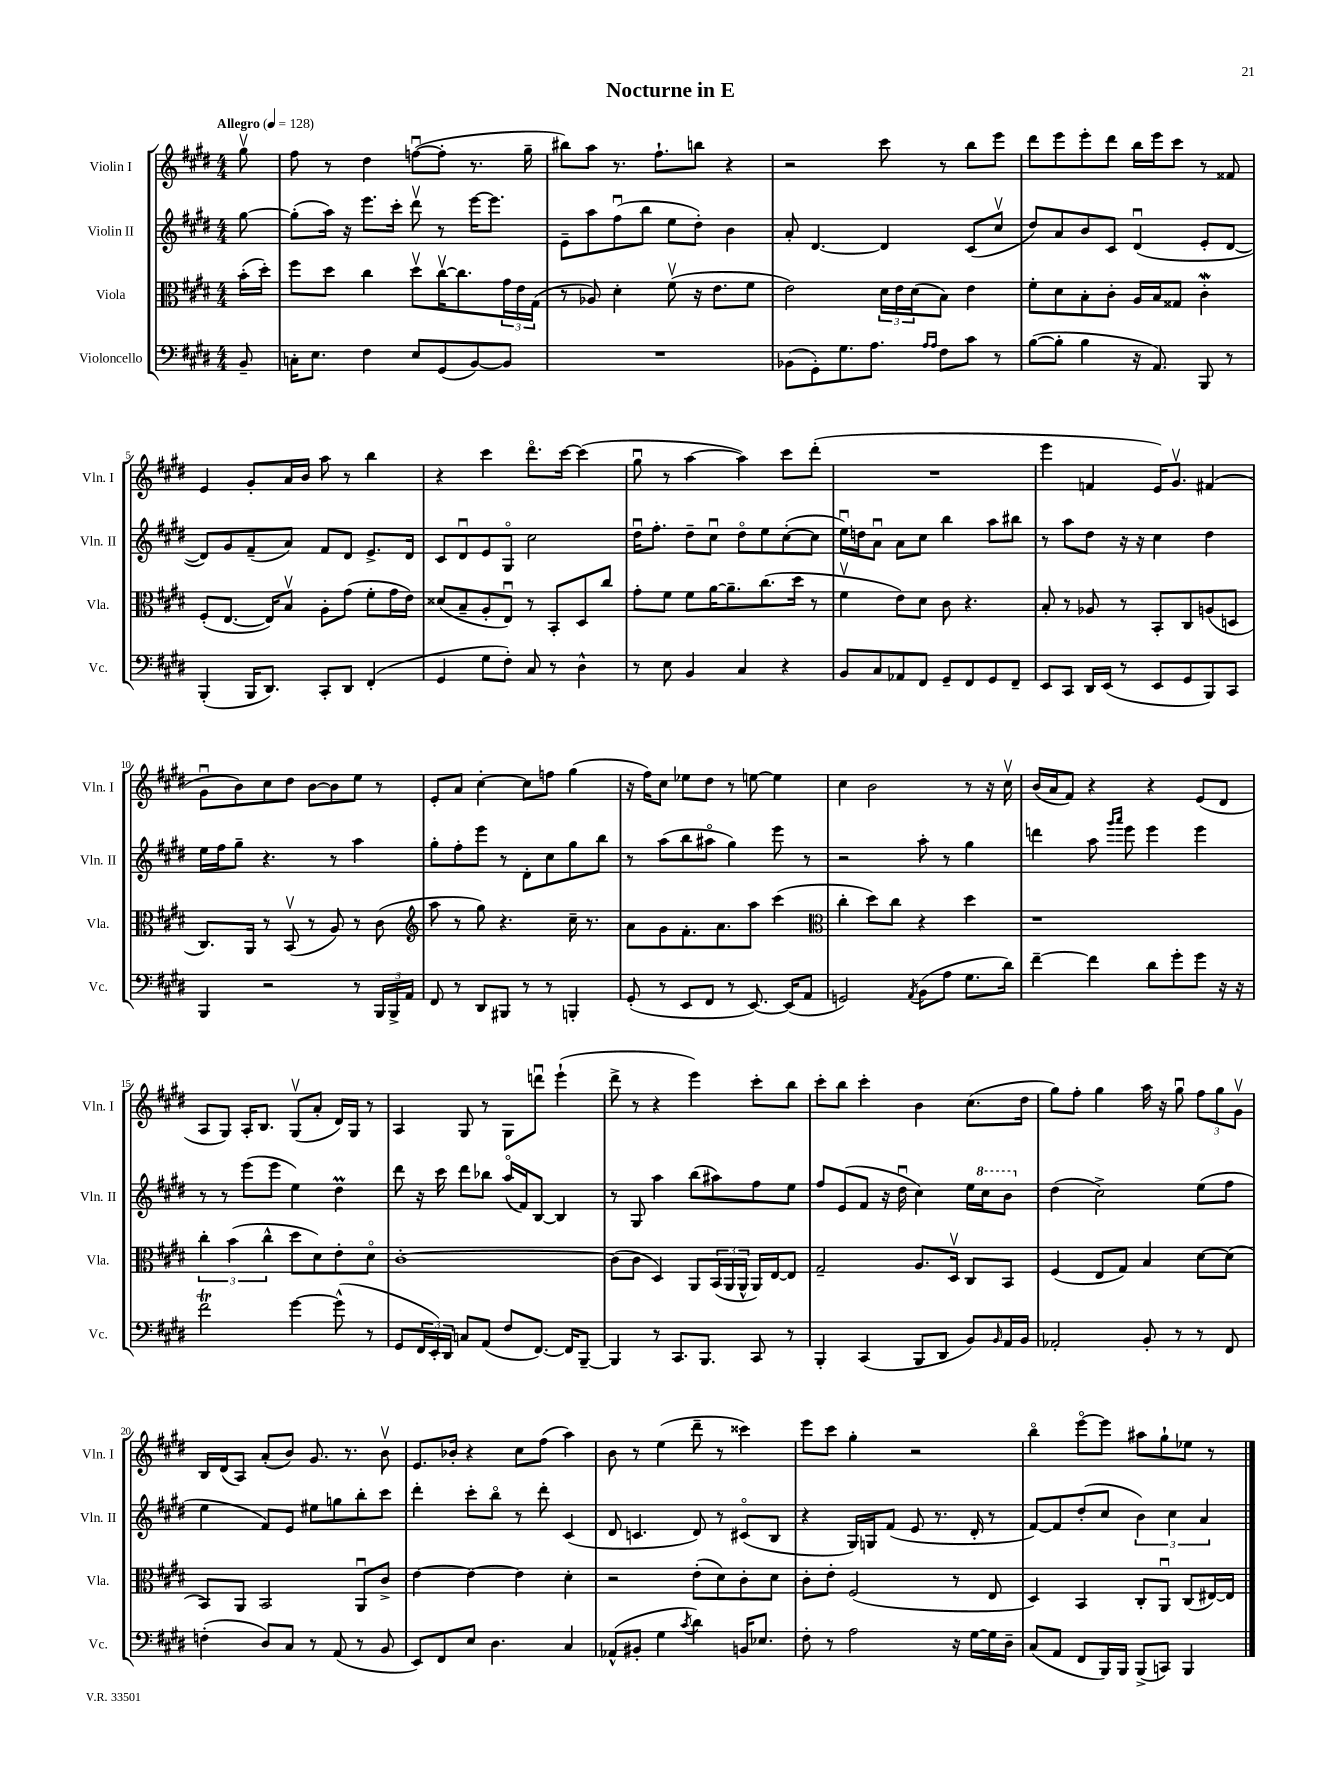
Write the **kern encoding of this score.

**kern	**kern	**kern	**kern
*staff4	*staff3	*staff2	*staff1
*clefF4	*clefC3	*clefG2	*clefG2
*k[f#c#g#d#]	*k[f#c#g#d#]	*k[f#c#g#d#]	*k[f#c#g#d#]
*M4/4	*M4/4	*M4/4	*M4/4
*MM128	*MM128	*MM128	*MM128
8BB~	(16b'	[8gg#	8gg#v
.	16dd#')	.	.
=	=	=	=
16C'	8ff#	(8gg#']	8ff#
8.E	.	.	.
.	8dd#	16aa)	8r
.	.	16r	.
4F#	4cc#	8.eee	4dd#
.	.	16ccc#'	.
8E	8dd#v	8ddd#v	([8ffu
(8GG#	[16cc#v	8r	8ff']
.	8.cc#]	.	.
[8BB)	.	[16eee	8.r
.	.	8.eee]	.
8BB]	24g#	.	.
.	24e	.	.
.	.	.	16gg#~
.	(24G#	.	.
=	=	=	=
1r	8r	8e~	8bb#)
.	8A-)	8aa	8aa
.	4d#'	(8ff#u	8.r
.	.	8bb	.
.	.	.	8.ff#`
.	(8f#v	8ee	.
.	16r	8dd#')	8bb
.	8.e	.	.
.	.	4b	4r
.	8f#	.	.
=	=	=	=
(8BB-	2e)	8a'	2r
8GG#')	.	[4.d#	.
8.G#	.	.	.
8.A	.	.	.
.	24d#	4d#]	8ccc#
.	24e	.	.
.	(24d#	.	.
16qqA	.	.	.
16qqA	.	.	.
8F#	8B)	.	8r
8c#	4e	(8c#	8bb
8r	.	8cc#v	8eee
=	=	=	=
([8B	8f#'	8dd#)	8ddd#
8B']	8d#	8a	8eee
4B	8B'	8b	8eee'
.	8c#'	8c#	8ddd#
16r	16A	(4d#u	16bb
8.AA)	16B	.	16eee
.	8G##	.	8ccc#
8BBB	4c#'	8e'	8r
8r	.	[8d#	8f##
=	=	=	=
(4BBB'	(8F#'	8d#])	4e
.	[8.E	8g#	.
16BBB	.	(8f#~	8g#'
8.DD#)	16E])	.	.
.	8Bv	8a)	16a
.	.	.	16b
8CC#'	8A'	8f#	8aa
8DD#	(8g#	8d#	8r
(4FF#'	8f#'	8.e^	4bb
.	16g#	.	.
.	16e)	16d#	.
=	=	=	=
4GG#	(8d##	8c#	4r
.	8B~	8d#u	.
8G#	8A'	8e	4ccc#
8F#')	8Eu)	8G#o	.
8C#	8r	2cc#	8.ddd#o
8r	8BB'	.	.
.	.	.	[16ccc#
4D#^^	8D#	.	(4ccc#]
.	8cc#	.	.
=	=	=	=
8r	8g#'	16dd#u	8gg#u
.	.	8.ff#'	.
8E	8f#	.	8r
4BB	8f#	8dd#~	[4aa
.	[16a	8cc#u	.
.	8.a~]	.	.
4C#	.	8dd#o	4aa])
.	(8.cc#	8ee	.
4r	.	([8cc#'	8ccc#
.	16dd#	.	.
.	8r	8cc#]	(8ddd#'
=	=	=	=
8BB	4f#v	16eeu)	1r
.	.	16dd	.
8C#	.	8au	.
8AA-	8e)	8a	.
8FF#	8d#	8cc#	.
8GG#~	8c#	4bb	.
8FF#	4.r	.	.
8GG#	.	8aa	.
8FF#~	.	8bb#	.
=	=	=	=
8EE	8B'	8r	4eee
8CC#	8r	8aa	.
16DD#	8A-	8dd#	4f
(16EE	.	.	.
8r	8r	16r	.
.	.	16r	.
8EE	8BB'	4cc#	16e)
.	.	.	8.g#v
8GG#	8C#	.	.
8BBB)	(8A	4dd#	(4f#
8CC#	8D	.	.
=	=	=	=
4BBB	8.C#)	16ee	8g#u
.	.	16ff#	.
.	.	8gg#~	8b)
.	16AA	.	.
2r	8r	4.r	8cc#
.	(8BBv	.	8dd#
.	8r	.	[8b
.	8A)	8r	8b]
8r	8r	4aa	8ee
24BBB	(8c#	.	8r
24BBB^	.	.	.
24AA	.	.	.
=	=	=	=
*	*clefG2	*	*
8FF#	8aa	8gg#'	8e'
8r	8r	8ff#'	8a
8DD#	8gg#)	8eee	[4cc#'
8BBB#	4.r	8r	.
8r	.	8d#'	8cc#]
8r	.	8cc#	8ff
4BBB'	16cc#~	8gg#	(4gg#
.	8.r	.	.
.	.	8bb	.
=	=	=	=
(8GG#'	8a	8r	16r
.	.	.	16ff#)
8r	8g#	(8aa	8cc#
8EE	8.f#'	8bb	8ee-
8FF#	.	8aa#o	8dd#
.	8.a	.	.
8r	.	4gg#)	8r
[8.EE)	8aa	.	[8ee
.	(4ccc#	8eee	4ee]
(16EE]	.	.	.
8AA	.	8r	.
=	=	=	=
*	*clefC3	*	*
2GG)	4cc#'	2r	4cc#
.	8dd#)	.	2b
.	8cc#	.	.
8qAA	.	.	.
(8BB	4r	8aa'	.
8A	.	8r	.
8.G#	4dd#	4gg#	8r
.	.	.	16r
16d#)	.	.	16cc#v
=	=	=	=
[4f#~	1r	4ddd	(16b
.	.	.	16a
.	.	.	8f#)
4f#]	.	8aa	4r
.	.	16qqggg#	.
.	.	16qqaaa	.
.	.	8eee	.
8d#	.	4eee	4r
8g#'	.	.	.
8g#	.	4eee	(8e
16r	.	.	8d#
16r	.	.	.
=	=	=	=
2f#	6cc#'	8r	8A
.	.	8r	8G#)
.	(6b	.	.
.	.	(8eee	16A'
.	.	.	8.B
.	6cc#^^	.	.
.	.	8eee	.
[4g#	8dd#	4ee)	(8G#v
.	8d#)	.	8a'
(8g#^^]	8e'	4dd#	16d#)
.	.	.	16G#
8r	8d#o	.	8r
=	=	=	=
8GG#	[1c#'	8ddd#	4A
24FF#	.	16r	.
24EE')	.	.	.
.	.	16ccc#	.
24DD#	.	.	.
8C	.	8ddd#	8G#
(8AA	.	8bb-	8r
8F#	.	(16aao	8G#
.	.	16f#)	.
[8.FF#)	.	[8B	8dddu
.	.	4B]	(4eee`
16FF#]	.	.	.
[8BBB~	.	.	.
=	=	=	=
4BBB]	(8c#]	8r	8ddd#^
.	8c#	8G#	8r
8r	4D#)	4aa	4r
8.CC#	.	.	.
.	8AA	(8bb	4eee)
8.BBB	.	.	.
.	(24BB	8aa#)	.
.	24AA	.	.
.	24AA^^	.	.
8CC#	16AA)	8ff#	8ccc#'
.	[16E	.	.
8r	8E]	8ee	8bb
=	=	=	=
4BBB'	2G#~	8ff#	8ccc#'
.	.	(8e	8bb
(4CC#	.	8f#	4ccc#'
.	.	16r	.
.	.	16dd#u	.
8BBB	8.A	4cc#)	4b
8DD#	.	.	.
.	16D#v	.	.
8BB)	8C#	16ee	(8.cc#
.	.	16ccc#	.
16qqBB	.	.	.
16AA	8BB	8bb	.
16BB	.	.	16dd#
=	=	=	=
2AA-'	(4F#	(4dd#	8gg#)
.	.	.	8ff#'
.	8E	2cc#^)	4gg#
.	8G#)	.	.
8BB'	4B	.	16aa
.	.	.	16r
8r	.	.	8gg#u
8r	[8d#	(8ee	12ff#
.	.	.	12gg#
8FF#	(8d#]	8ff#	.
.	.	.	12g#v
=	=	=	=
(4F'	8BB)	4ee	16B
.	.	.	(16d#
.	8AA	.	8A)
8D#)	2BB	8f#)	(8a'
8C#	.	8e	8b)
8r	.	8ee#	8.g#
(8AA	.	8gg	.
.	.	.	8.r
8r	8AAu	8bb'	.
8BB	8c#^	8ccc#	8bv
=	=	=	=
8EE)	[4e	4ddd#'	8.e
8FF#	.	.	.
.	.	.	16b-'
8E	4e_	8ccc#'	4r
4.D#	.	8bbo	.
.	4e]	8r	8cc#
.	.	8ddd#'	(8ff#
4C#	4d#'	(4c#	4aa)
=	=	=	=
(8AA-^^	2r	8d#	8b
8BB#'	.	4.c	8r
4G#	.	.	(4ee
8qc#	.	.	.
4d#)	(8e'	8d#)	8ddd#~
.	8d#)	8r	8r
16BB	8c#'	(8c#o	4ccc##)
8.E-	.	.	.
.	8d#	8B	.
=	=	=	=
8F#'	8c#'	4r	8eee
8r	8e'	.	8ccc#
2A	(2F#	16G#)	4gg#'
.	.	16G	.
.	.	(8f#	.
.	.	8e	2r
.	.	8.r	.
16r	8r	.	.
[16G#	.	16d#'	.
16G#]	8E	8r	.
16D#~	.	.	.
=	=	=	=
(8C#	4D#)	[8f#)	4bbo
8AA	.	8f#]	.
8FF#	4BB	(8dd#'	[8eeeo
16BBB)	.	8cc#	8eee]
16BBB	.	.	.
(8BBB^	8C#'	6b)	8aa#
8CC)	8AAu	.	8gg#`
.	.	6cc#	.
4BBB	(8C#	.	8ee-
.	.	6a	.
.	[16E#)	.	8r
.	16E#]	.	.
==	==	==	==
*-	*-	*-	*-
